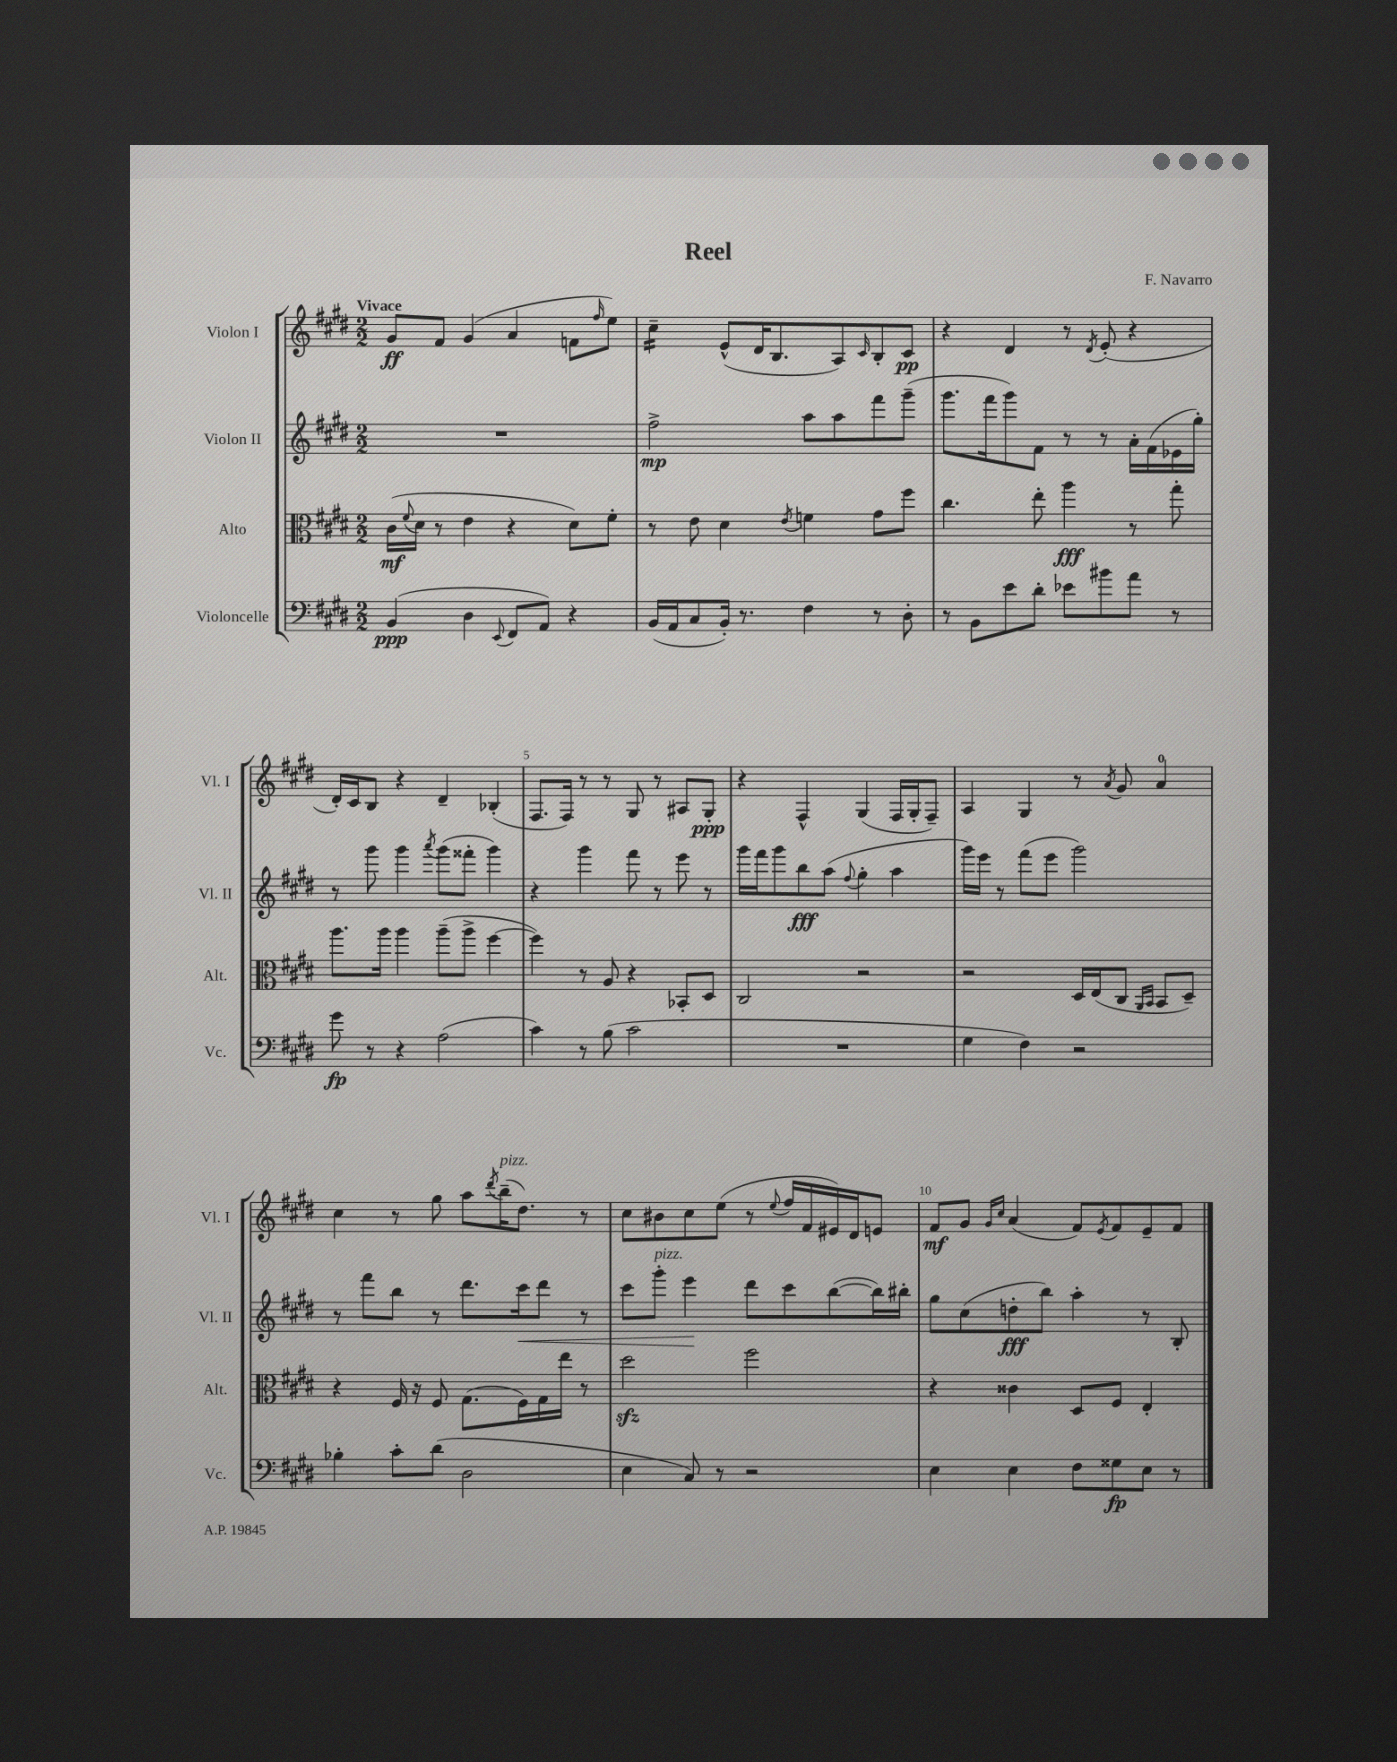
\header { title = "Reel" composer = "F. Navarro" }
<<
\new StaffGroup <<
\new Staff = "s0" \with { instrumentName = "Violon I" shortInstrumentName = "Vl. I" } {
    \clef treble \key e \major \numericTimeSignature \time 2/2 \tempo "Vivace"
    gis'8\ff fis'8 gis'4( a'4 f'8 \grace { fis''16 } e''8) |
    cis''4:16-- e'8-^( dis'16 b8. a8) \grace { cis'16 } b8-. cis'8\pp |
    r4 dis'4 r8 \acciaccatura { dis'8 } e'8-.( r4 |
    dis'16-.) cis'16 b8 r4 dis'4-- bes4-.( |
    fis8. fis16) r8 r8 gis8 r8 ais8 gis8-.\ppp |
    r4 fis4-^ gis4( fis16 gis16-. fis8--) |
    a4 gis4 r8 \acciaccatura { a'8 } gis'8 a'4-0 |
    cis''4 r8 gis''8 a''8 \acciaccatura { dis'''8 } b''16--^\markup { \italic "pizz." }( dis''8.) r8 |
    cis''8 bis'8 cis''8 e''8( r8 \appoggiatura { e''8 } fis''16 fis'16 eis'16) dis'16 e'8 |
    fis'8\mf gis'8 \grace { gis'16 cis''16 } a'4( fis'8) \acciaccatura { e'8 } fis'8 e'8-- fis'8 \bar "|." |
}
\new Staff = "s1" \with { instrumentName = "Violon II" shortInstrumentName = "Vl. II" } {
    \clef treble \key e \major \numericTimeSignature \time 2/2
    R1 |
    fis''2->\mp a''8 a''8 fis'''8 gis'''8--( |
    gis'''8. fis'''16 gis'''8) fis'8 r8 r8 a'16-. fis'16( ees'16 gis''16-.) |
    r8 gis'''8 gis'''4 \acciaccatura { a'''8 } gis'''8( fisis'''8-. gis'''4) |
    r4 gis'''4 fis'''8 r8 e'''8 r8 |
    gis'''16 fis'''16 gis'''8 b''8\fff a''8( \appoggiatura { fis''8 } gis''4-. a''4 |
    gis'''16) e'''16 r8 fis'''8( e'''8 gis'''2) |
    r8 fis'''8 b''8 r8 dis'''8. cis'''16\< dis'''8 r8 |
    cis'''8 gis'''8-.^\markup { \italic "pizz." } e'''4\! dis'''8 cis'''8 b''8~( b''16) bis''16-. |
    gis''8 cis''8( d''8-.\fff b''8) a''4-. r8 b8-. \bar "|." |
}
\new Staff = "s2" \with { instrumentName = "Alto" shortInstrumentName = "Alt." } {
    \clef alto \key e \major \numericTimeSignature \time 2/2
    cis'16\mf( \appoggiatura { fis'8 } dis'16 r8 e'4 r4 dis'8) fis'8-. |
    r8 e'8 dis'4 \acciaccatura { e'8 } f'4 gis'8 fis''8 |
    cis''4. e''8-. a''4\fff r8 gis''8-. |
    a''8. a''16 a''4 a''8--( a''8-> fis''4~ |
    fis''4) r8 a8 r4 bes,8-. dis8 |
    cis2 r2 |
    r2 dis16 e16( cis8 \grace { a,16 b,16 } b,8 dis8--) |
    r4 fis16 r16 fis8 gis8.( fis16) gis16 e''16 r8 |
    dis''2\sfz fis''2 |
    r4 cisis'4 dis8 fis8 e4-. \bar "|." |
}
\new Staff = "s3" \with { instrumentName = "Violoncelle" shortInstrumentName = "Vc." } {
    \clef bass \key e \major \numericTimeSignature \time 2/2
    b,4\ppp( dis4 \appoggiatura { e,8 } fis,8 a,8) r4 |
    b,16( a,16 cis8 b,16-.) r8. fis4 r8 dis8-. |
    r8 b,8 e'8 dis'8-. ees'8 bis'8 a'8 r8 |
    gis'8\fp r8 r4 a2( |
    cis'4) r8 b8( cis'2 |
    R1 |
    gis4 fis4) r2 |
    bes4-. cis'8-. dis'8( dis2 |
    e4 cis8) r8 r2 |
    e4 e4 fis8 gisis8\fp e8 r8 \bar "|." |
}
>>
>>
\layout { \context { \Score \override BarNumber.break-visibility = ##(#f #t #t) barNumberVisibility = #(every-nth-bar-number-visible 5) } }
